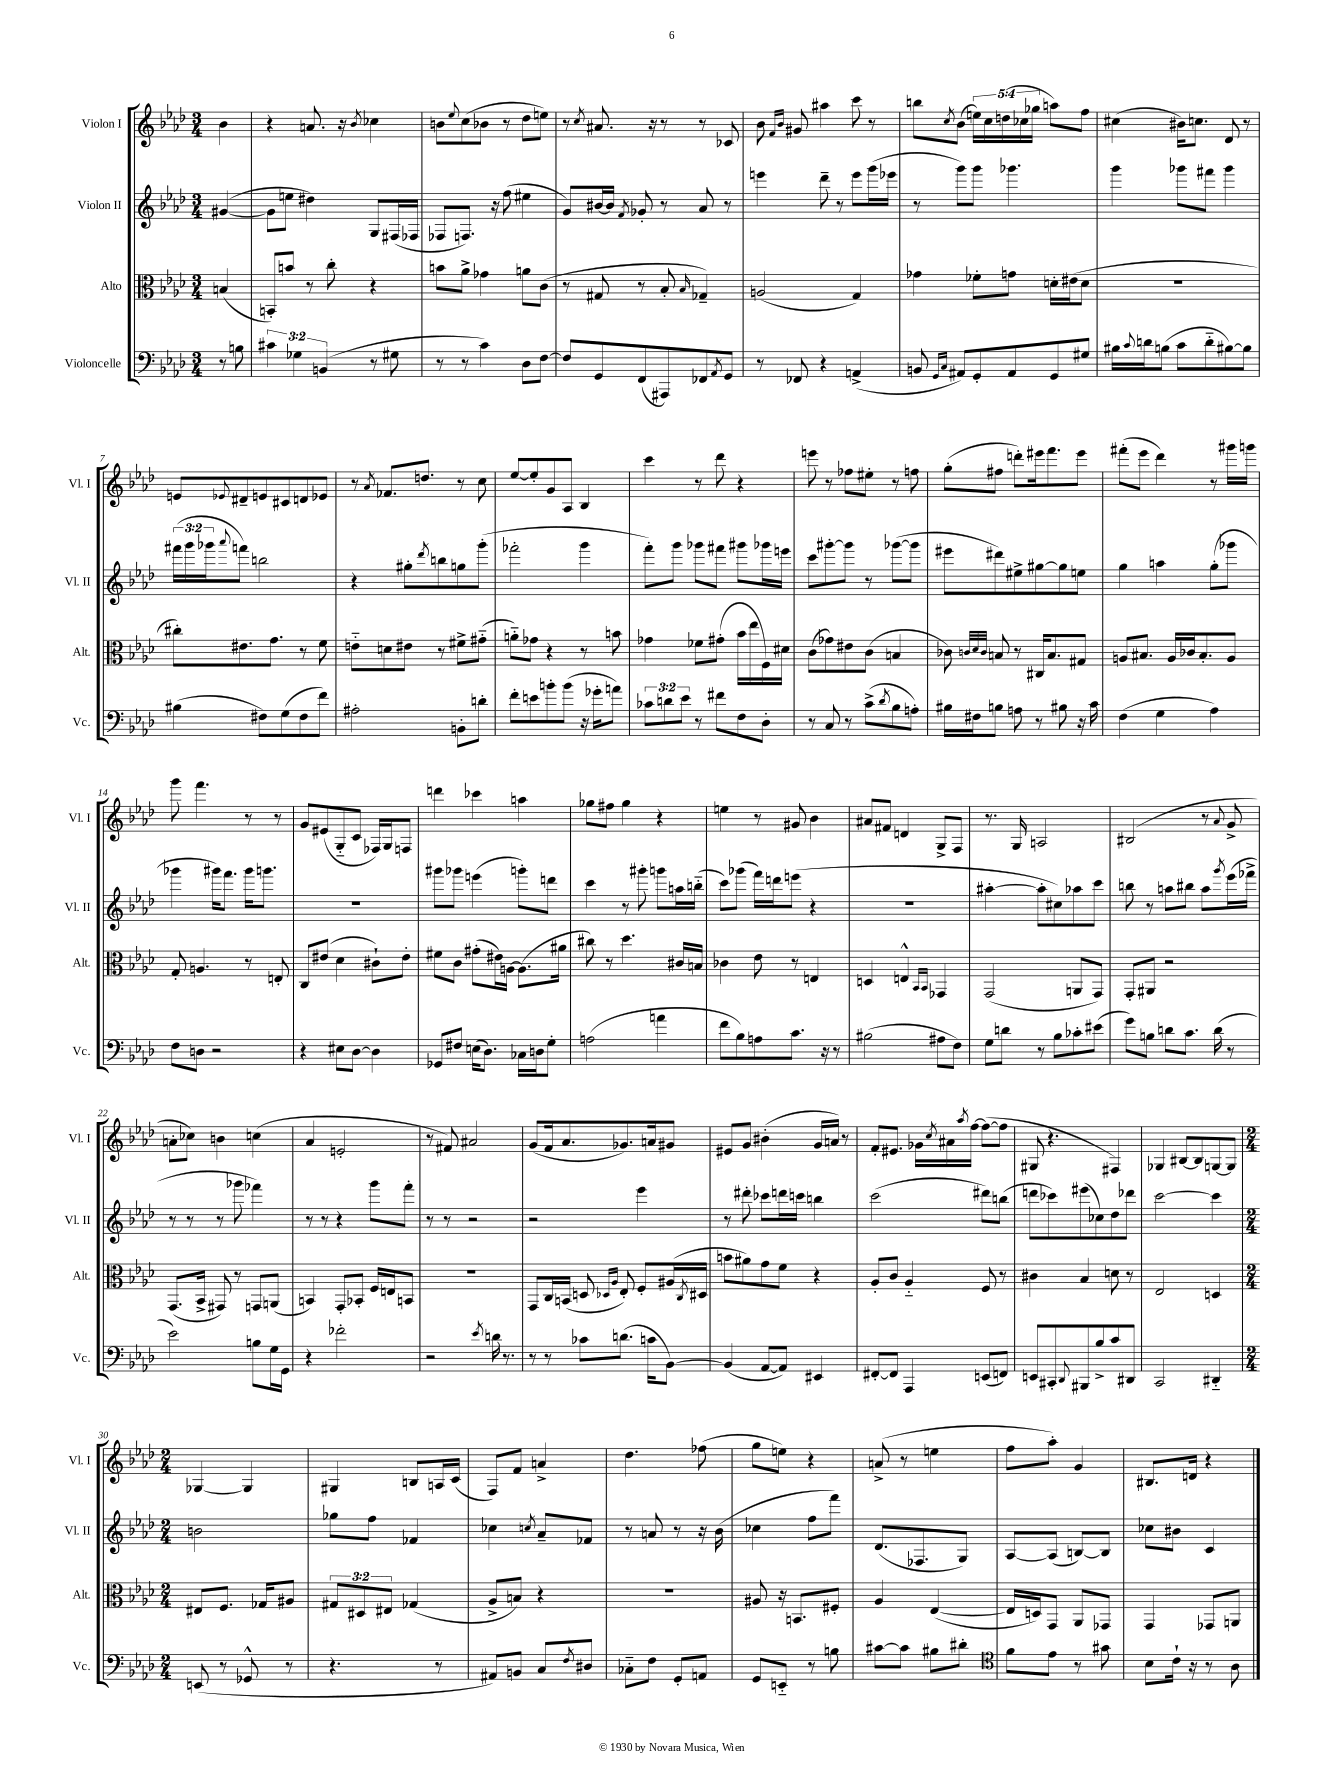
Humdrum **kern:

**kern	**kern	**kern	**kern
*staff4	*staff3	*staff2	*staff1
*clefF4	*clefC3	*clefG2	*clefG2
*k[b-e-a-d-]	*k[b-e-a-d-]	*k[b-e-a-d-]	*k[b-e-a-d-]
*M3/4	*M3/4	*M3/4	*M3/4
8r	(4B	([4g#	4b-
8B	.	.	.
=	=	=	=
6c#	8BB')	8g#]	4r
.	8b	8ee	.
6G-	.	.	.
.	8r	4dd#)	8.a
(6BB	.	.	.
.	8cc'	.	.
.	.	.	16r
.	.	.	8qb-
8r	4r	8G	4cc-
8G#	.	(16F#	.
.	.	16F-	.
=	=	=	=
8r	8b	8F-	8b
.	.	.	8qqee-
8r	8a-^	8.F)	(8cc
4c)	4g-	.	8b-
.	.	16r	.
.	.	(8ff	8r
8D-	8a	4ee#	8dd-
[8F	(8c	.	8ee)
=	=	=	=
8F]	8r	8g)	8r
.	.	.	8qcc
8GG	8G#	[16b#	8.a#
.	.	16b#]	.
.	.	8qf	.
(8FF	8r	8g-'	.
.	.	.	16r
8AAA#)	8B-'	8r	8r
.	16qqB-	.	.
8FF-	4G-~)	8a-	8r
8qAA-	.	.	.
8GG	.	8r	8c-
=	=	=	=
8r	(2A	4eee	8b-
.	.	.	16qqf
.	.	.	16qqb-
8FF-	.	.	8g#
4r	.	8ddd-~	4aa#
.	.	8r	.
(4AA^	4G)	8eee	8ccc
.	.	(16ggg	8r
.	.	16eee-	.
=	=	=	=
8BB	4g-	8r	8bb
16qqGG	.	.	.
16qqC	.	.	8qcc
8AA#)	.	8ggg)	(8b-
8GG'	8f-'	8ggg	20ee)
.	.	.	20cc
.	.	.	(20dd
8AA#	8g	4.ggg-	.
.	.	.	20cc-
.	.	.	20gg-
8GG	16d'	.	8aa)
.	(16e#	.	.
8G#	8d	.	8ff
=	=	=	=
16B#	2.r	4ggg	(4cc#
8qqc	.	.	.
16d	.	.	.
(8B	.	.	.
8c	.	8ggg-	16b#)
.	.	.	8.cc
8d'~	.	8fff#	.
[8B#)	.	4ggg-	8d-
8B#]	.	.	8r
=	=	=	=
(4B#	8cc#')	(24fff#	8e
.	.	24ggg	.
.	.	24ggg-	.
.	.	8qqaaa-	8qqe-
.	8.e#	8fff)	8d#~
8F#)	.	2bb	8e
.	8.g	.	.
(8G	.	.	8c#
8F#	8r	.	8d
8f)	8f	.	8e-
=	=	=	=
2A#'	8e'~	4r	8r
.	.	.	8qa-
.	8d	.	8.f-
.	8e#	8gg#'	.
.	.	.	8.dd
.	.	8qddd-	.
.	8r	8bb	.
8BB'	8f#^	8gg	8r
8d'	(8g#'~	(8ggg'	8cc
=	=	=	=
8f'	8a'~)	2fff-'	[8ee-
8e	8g-	.	8ee-']
8b'	4r	.	8g
(8b	.	.	8A-
16r	8r	4ggg	4B-
16g-'	.	.	.
8a)	8b	.	.
=	=	=	=
12c-	4g-	8fff')	4ccc
12d	.	.	.
.	.	8ggg	.
12e-	.	.	.
8r	8f-	8ggg-	8r
8f#	(8g#'	8fff#	8ddd-
8F	16b-	8ggg#	4r
.	16ee-	.	.
8D-'	16F)	16ggg-	.
.	16d#	16eee	.
=	=	=	=
8r	(8c	8ccc	8eee
8C	8g-)	[8ggg#'	8r
8r	8e#	8ggg#]	8ff-
(8c^	(8c	8r	8ee#'
8qd-	.	.	.
8B-	4B	([8ggg-	8r
8A')	.	8ggg-]	8ff
=	=	=	=
16B#	8c-)	8eee#	(8gg'
16F#	.	.	.
.	32qqc	.	.
.	32qqd-	.	.
.	32qqc	.	.
8B	8B	8ddd#)	8ff#
8A	8r	8ee#^	8ddd')
8r	16C#	[8gg#	16eee#
.	8.B	.	8.fff
8B#	.	8gg#]	.
16r	8G#	8ee	8eee#
16c	.	.	.
=	=	=	=
(4F	8A	4gg	(8fff#'
.	8.B#	.	8eee-
4G	.	4aa	4ddd-)
.	16A	.	.
.	16c-	.	.
.	8.B#'	.	.
4A-)	.	(8gg'	8r
.	8A	8ggg-	16ggg#
.	.	.	16ggg
=	=	=	=
8F	8G'	4ggg-	8ggg
8D	4.A	.	4.fff
2r	.	16ggg#)	.
.	.	8.fff	.
.	8r	16ggg#	8r
.	.	8.ggg	.
.	8E'	.	8r
=	=	=	=
4r	8C	2.r	8g
.	(8e#	.	(8e#
8E#	4d-	.	8G'~
[8D-	.	.	8c
4D-]	8c#`)	.	16F-)
.	.	.	16G
.	8e#'	.	8F
=	=	=	=
8GG-	8f#	8ggg#	4ddd
8F#	8c	8ggg-	.
(16E	(8g#'	(4eee	4ccc-
8.D-)	.	.	.
.	16e#)	.	.
.	[16A	.	.
16C-	(8.A]	8ggg')	4aa
16D	.	.	.
8G'	.	8ddd	.
.	16a#	.	.
=	=	=	=
(2A	8cc#)	4ccc	8gg-
.	8r	.	8ff#
.	4.dd-	8r	4gg-
.	.	8ggg#'	.
4a	.	8ggg	4r
.	16c#	16aa	.
.	16B	(16bb'~	.
=	=	=	=
8f	4c-	8ccc)	4ee
8B-)	.	(8ggg-	.
8A	8e-	16fff)	8r
.	.	16ddd	.
8.c	8r	(8eee	8g#
.	4E	4r	4b-
16r	.	.	.
8r	.	.	.
=	=	=	=
(2B#	4D	2.r	8a#
.	.	.	8f#
.	4E^^	.	4d
.	16qqBB-	.	.
.	16qqBB-	.	.
8A#	4GG-	.	8G^
8F)	.	.	8F
=	=	=	=
8G	(2GG	[4aa#'	8.r
8d	.	.	.
.	.	.	16G
8r	.	8aa#']	2A
8B-	.	8cc#)	.
8c-'	8AA	8aa-	.
(8e#	8GG)	8ccc	.
=	=	=	=
8g)	8GG'	8bb	(2B#
8B	8AA#	8r	.
8d	2r	8aa	.
8.c	.	8bb#	.
.	.	8aa	8r
(16d	.	.	.
.	.	8qggg	8qqa-
8r	.	(16eee-	8g^
.	.	16fff-^	.
=	=	=	=
2e-)	(8.GG	8r	8a'
.	.	8r	8cc-)
.	16BB-^	.	.
.	8GG#)	8r	4b
.	8r	8ggg-	.
8B	8GG	4fff-)	(4cc
16G	(8AA	.	.
16GG	.	.	.
=	=	=	=
4r	4BB)	8r	4a-
.	.	8r	.
2f-'	8GG'	4r	2e'
.	8BB-'	.	.
.	16F	8ggg	.
.	16E	.	.
.	8BB	8fff'	.
=	=	=	=
2r	2.r	8r	8r
.	.	8r	8f#)
.	.	2r	2a#
8qe-	.	.	.
16d	.	.	.
8.r	.	.	.
=	=	=	=
8r	8GG	2r	(8g
8r	16C	.	16f
.	(16BB	.	8.a-
8c-	8D	.	.
.	16qqD-	.	.
.	16qqA-	.	.
(8.d	8E-')	.	8.g-)
.	8F'	4eee-	.
16c	.	.	16a
[8BB-)	(16A#	.	8g#
.	8qC	.	.
.	16D#	.	.
=	=	=	=
(4BB-]	8b	8r	8e#
.	8a#)	8ddd#'	8g
[8AA-	8g	8ccc-	(4b#'
8AA-])	8f	16ddd	.
.	.	16ccc	.
4EE#	4r	4bb	16g
.	.	.	16a)
.	.	.	8r
=	=	=	=
[8FF#'	8A-'	(2ccc	8f'
8FF#]	8c	.	8.e#
4AAA-	4A-'~	.	.
.	.	.	16g-
.	.	.	8qcc
.	.	.	16a#
.	.	.	8qaa-
.	.	.	[16ff
(8EE	8F	8ddd#)	(8ff_
8FF)	8r	(8bb	8ff]
=	=	=	=
8EE	4c#	8ddd	8G#
8CC#'	.	8ccc-)	4.r
8qqDD-	.	.	.
8BBB#	4B-	(8eee#	.
8B-^	.	8cc-)	.
8c	8d	8dd-	4F#)
8DD#	8r	8ddd-	.
=	=	=	=
2CC	2E-	[2ccc	4G-
.	.	.	[8B#
.	.	.	8B#]
4DD#'~	4D	4ccc]	[8G
.	.	.	8G]
=	=	=	=
*M2/4	*M2/4	*M2/4	*M2/4
(8EE	8E#	2b	[4G-
8r	8.F	.	.
8GG-^^	.	.	4G-]
.	16G-	.	.
8r	8A#	.	.
=	=	=	=
4.r	12G#	8gg-	4G#
.	12D#	.	.
.	.	8ff	.
.	12E#	.	.
.	(4G-	4f-	8B
8r	.	.	16A
.	.	.	(16c
=	=	=	=
8AA#)	8A-^	4cc-	8F)
8BB	8B)	.	8f
.	.	8qcc	.
8C	4r	8a-~	4a^
8qF	.	.	.
8D#	.	8f-	.
=	=	=	=
8C-'~	2r	8r	4.dd-
8F	.	8a	.
8GG'	.	8r	.
8AA	.	16r	(8ff-
.	.	(16b-	.
=	=	=	=
8GG	8A#	4cc-	8gg
8EE'~	16r	.	8ee)
.	8.BB	.	.
8r	.	8ff	4r
8B	8F#'	8fff)	.
=	=	=	=
[8c#	4A-	(8.d-	(8a^
8c#]	.	.	8r
.	.	8.F-	.
8B#	([4E-	.	4ee
8d#'	.	8G)	.
=	=	=	=
*clefC4	*	*	*
8f	16E-]	[8A-	8ff
.	16D)	.	.
8e-	8GG	(8A-]	8aa-')
8r	8AA-	[8B)	4g
8g#	8GG-	8B]	.
=	=	=	=
8B-	4GG	8cc-	8.B#
16c`	.	8b#	.
16r	.	.	16d
8r	8GG-	4c	4r
8A-	8AA	.	.
==	==	==	==
*-	*-	*-	*-
